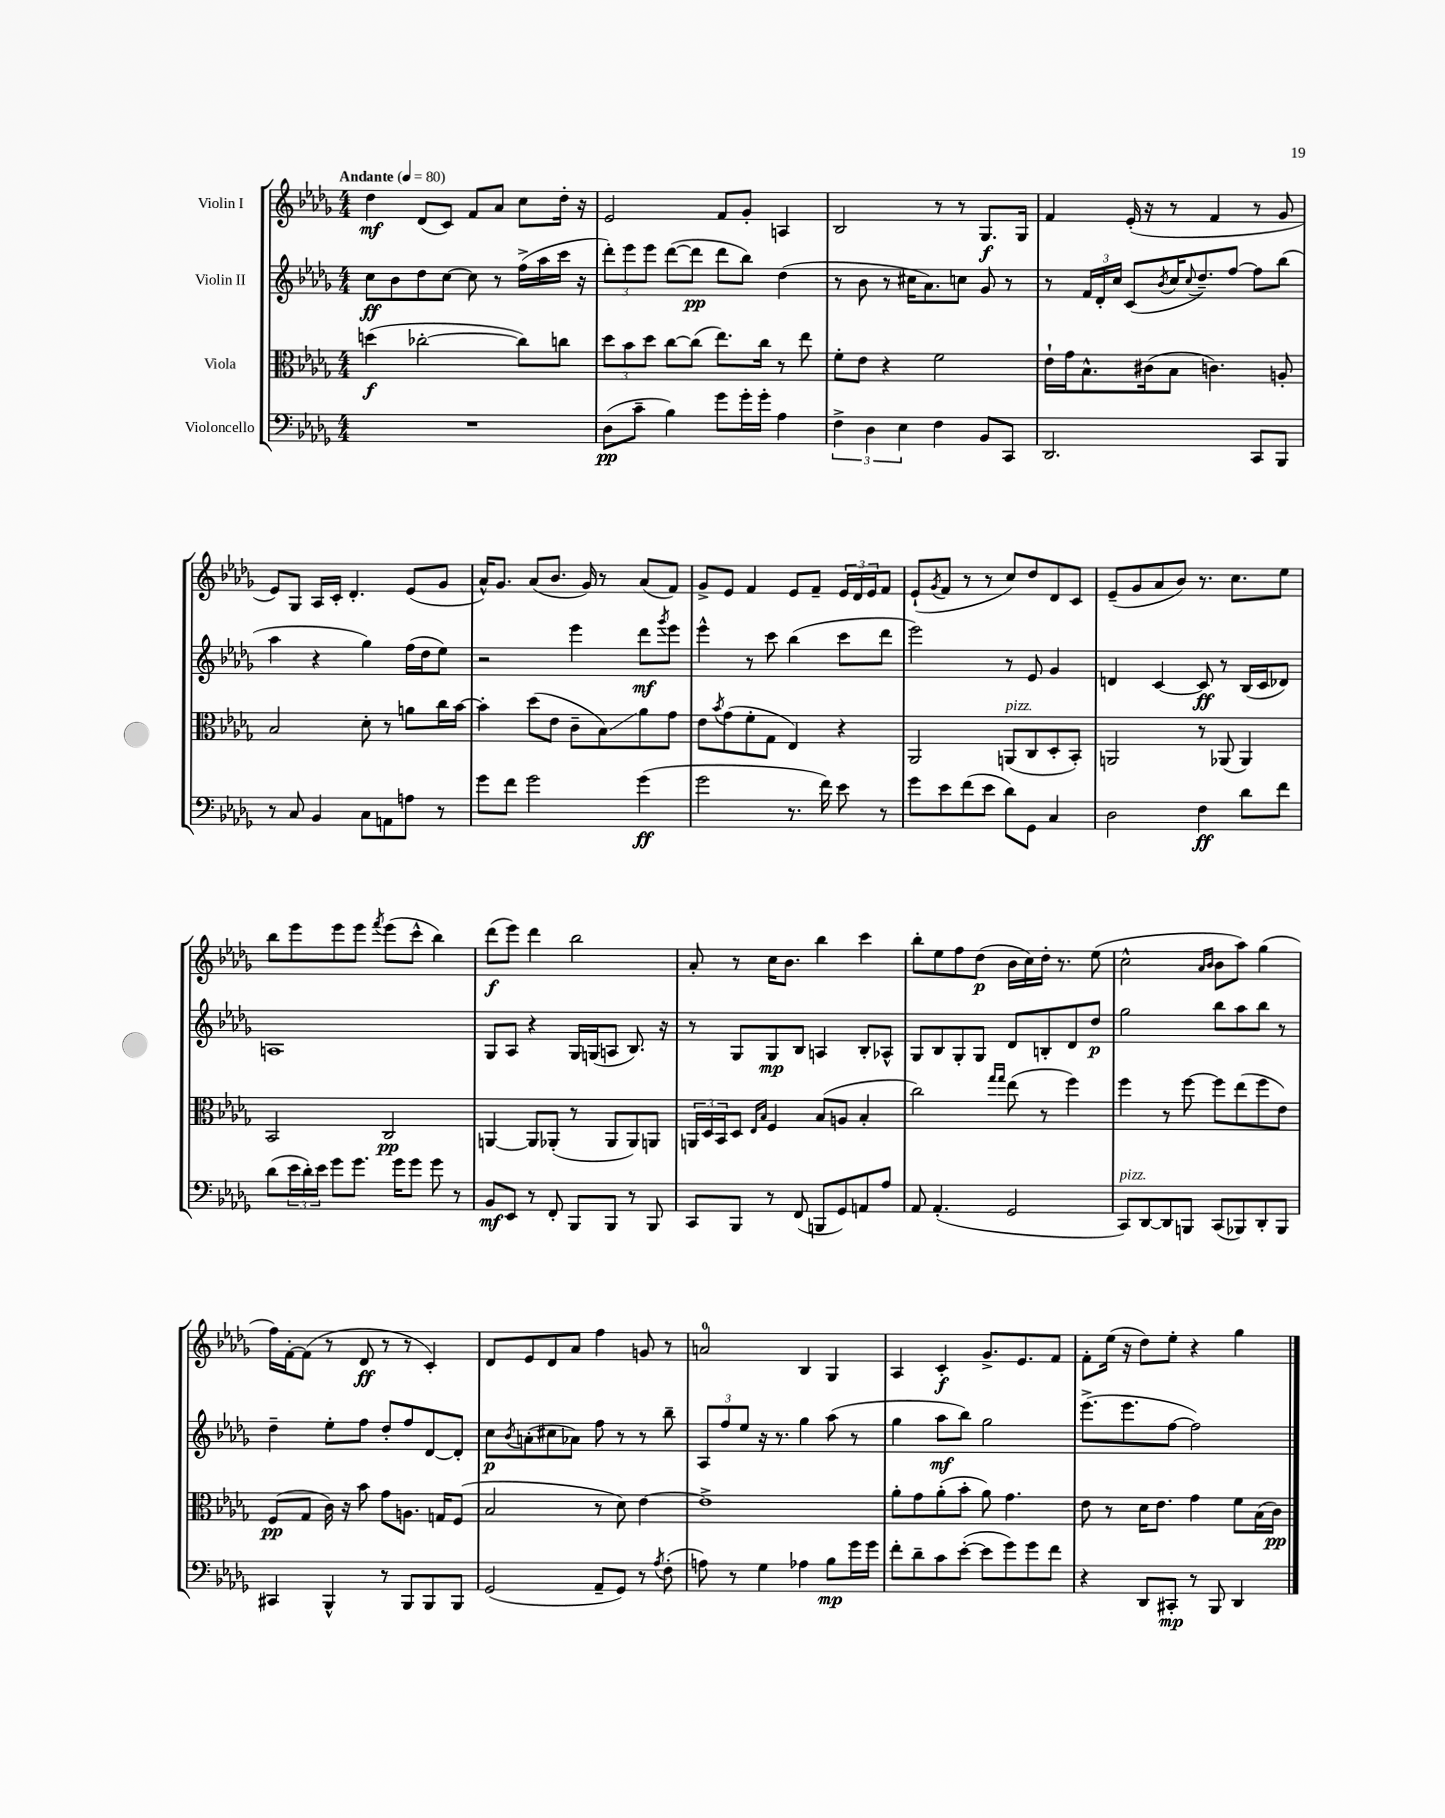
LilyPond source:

<<
\new StaffGroup <<
\new Staff = "s0" \with { instrumentName = "Violin I" } {
    \clef treble \key des \major \numericTimeSignature \time 4/4 \tempo "Andante" 4 = 80
    des''4\mf des'8( c'8) f'8 aes'8 c''8 des''16-. r16 |
    ees'2 f'8 ges'8-. a4 |
    bes2 r8 r8 ges8.\f ges16 |
    f'4 ees'16-.( r16 r8 f'4 r8 ges'8 |
    ees'8) ges8 aes16 c'16-. des'4.-. ees'8( ges'8 |
    aes'16-^) ges'8. aes'8( bes'8. ges'16) r8 aes'8( f'8) |
    ges'8-> ees'8 f'4 ees'8 f'8-- \tuplet 3/2 { ees'16 des'16 ees'16 } f'8 |
    ees'8-!( \acciaccatura { ges'8 } f'8 r8 r8 c''8) des''8 des'8 c'8 |
    ees'8--( ges'8 aes'8 bes'8) r8. c''8. ees''8 |
    bes''8 ees'''8 ees'''8 ees'''8 \acciaccatura { f'''8 } ees'''8( c'''8-^ bes''4) |
    des'''8\f( ees'''8) des'''4 bes''2 |
    aes'8-. r8 c''16 bes'8. bes''4 c'''4 |
    bes''8-. ees''8 f''8 des''8\p( bes'16 c''16) des''16-. r8. ees''8( |
    c''2-^ \grace { aes'16 bes'16 } bes'8 aes''8) ges''4( |
    f''16) f'16~-. f'8( r8 des'8\ff r8 r8 c'4-.) |
    des'8 ees'8 des'8 aes'8 f''4 g'8 r8 |
    a'2-0 bes4 ges4 |
    aes4 c'4-.\f ges'8.-> ees'8. f'8 |
    f'8-. ees''16( r16 des''8) ees''8-. r4 ges''4 \bar "|." |
}
\new Staff = "s1" \with { instrumentName = "Violin II" } {
    \clef treble \key des \major \numericTimeSignature \time 4/4
    c''8\ff bes'8 des''8 c''8~ c''8 r8 f''16->( aes''16 c'''16 r16 |
    \tuplet 3/2 { des'''8-.) ees'''8 ees'''8 } des'''8~( des'''8\pp des'''8 bes''8) des''4( |
    r8 bes'8 r8 cis''16 aes'8.) c''8 ges'8 r8 |
    r8 \tuplet 3/2 { f'16 des'16-. c''16 } c'8( \acciaccatura { bes'8 } c''16 \appoggiatura { c''8 } des''8.--) f''8~ f''8 bes''8( |
    aes''4 r4 ges''4) f''16( des''16 ees''8) |
    r2 ees'''4 des'''8\mf \acciaccatura { ges'''8 } ees'''8 |
    ees'''4-^ r8 c'''8 bes''4( c'''8 des'''8 |
    ees'''2) r8 ees'8 ges'4 |
    d'4 c'4~ c'8\ff r8 bes16( c'16 des'8) |
    a1 |
    ges8 aes8 r4 ges16 g16( a8 bes8.) r16 |
    r8 ges8 ges8\mp bes8 a4 bes8-. aes8-^ |
    ges8 bes8 ges8-. ges8 des'8 b8-. des'8 des''8\p |
    ges''2 bes''8 aes''8 bes''8 r8 |
    des''4-- ees''8-. f''8 des''8-. f''8 des'8~ des'8-. |
    c''8\p \acciaccatura { bes'8 } a'8-.( cis''8 aes'8) f''8 r8 r8 bes''8-- |
    \tuplet 3/2 { aes8 f''8 ees''8 } r16 r8. ges''4 aes''8( r8 |
    ges''4 aes''8\mf bes''8) ges''2 |
    ees'''8.->( ees'''8. f''8~ f''2) \bar "|." |
}
\new Staff = "s2" \with { instrumentName = "Viola" } {
    \clef alto \key des \major \numericTimeSignature \time 4/4
    d''4\f( ces''2~-. ces''8) c''8 |
    \tuplet 3/2 { des''8 bes'8 des''8 } c''8~ c''8( ees''8.) c''16 r8 ees''8 |
    f'8-. ees'8 r4 f'2 |
    ees'16-! ges'16 bes8.-^ cis'16( bes8 c'4.) a8-. |
    bes2 des'8-. r8 a'8 c''16 bes'16~ |
    bes'4-. des''8( ees'8 c'8-- bes8\glissando) aes'8 ges'8 |
    ees'8 \acciaccatura { bes'8 } ges'8( f'8-. ges8 ees4) r4 |
    aes,2 a,8^\markup { \italic "pizz." }( c8 des8-. bes,8-.) |
    a,2 r8 aes,8( aes,4) |
    bes,2 c2\pp |
    a,4~ a,8 aes,8-.( r8 aes,8 aes,8) a,8 |
    \tuplet 3/2 { a,16 des16 bes,16 } des8 \grace { ees16 bes16 } f4 bes8( a8 bes4-. |
    c''2) \grace { ges''16 ges''16 } ees''8( r8 f''4) |
    f''4 r8 f''8~ f''8 ees''8( f''8 ees'8) |
    f8\pp( ges8 c'16) r16 bes'8 ges'8 a8. g16 f8( |
    bes2 r8 des'8) ees'4~ |
    ees'1-> |
    aes'8-. ges'8 aes'8-.( bes'8-. aes'8) ges'4. |
    ees'8 r8 des'16 ees'8. ges'4 f'8 bes16( c'16\pp) \bar "|." |
}
\new Staff = "s3" \with { instrumentName = "Violoncello" } {
    \clef bass \key des \major \numericTimeSignature \time 4/4
    R1 |
    des8\pp( c'8-- bes4) ges'8 ges'16-. ges'16-. aes4 |
    \tuplet 3/2 { f4-> des4 ees4 } f4 bes,8 c,8 |
    des,2. c,8 bes,,8 |
    r8 c8 bes,4 c8 a,8 a8 r8 |
    ges'8 f'8 ges'2 ges'4\ff( |
    ges'2 r8. f'16) ees'8 r8 |
    ges'8 ees'8 f'8( ees'8 des'8) ges,8 c4 |
    des2 f4\ff des'8 f'8 |
    des'8( \tuplet 3/2 { ees'16 des'16-.) ees'16 } ges'8 ges'8. ges'16 ges'8 ges'8 r8 |
    bes,8\mf ees,8 r8 f,8-. bes,,8 bes,,8 r8 bes,,8 |
    c,8 bes,,8 r8 f,8( b,,8 ges,8) a,8 aes8 |
    aes,8 aes,4.-.( ges,2 |
    c,8^\markup { \italic "pizz." }) des,8~ des,8 b,,8 c,8( bes,,8) des,8-. bes,,8 |
    cis,4 bes,,4-^ r8 bes,,8 bes,,8 bes,,8 |
    ges,2( aes,8-- ges,8) r8 \acciaccatura { aes8 } f8-.( |
    a8) r8 ges4 aes4 bes8\mp ges'16 ges'16 |
    f'8-. des'8-- c'8 ees'8~-.( ees'8 ges'8) ges'8 f'8 |
    r4 des,8 cis,8-.\mp r8 bes,,8 des,4 \bar "|." |
}
>>
>>
\layout { \context { \Score \remove "Bar_number_engraver" } }
